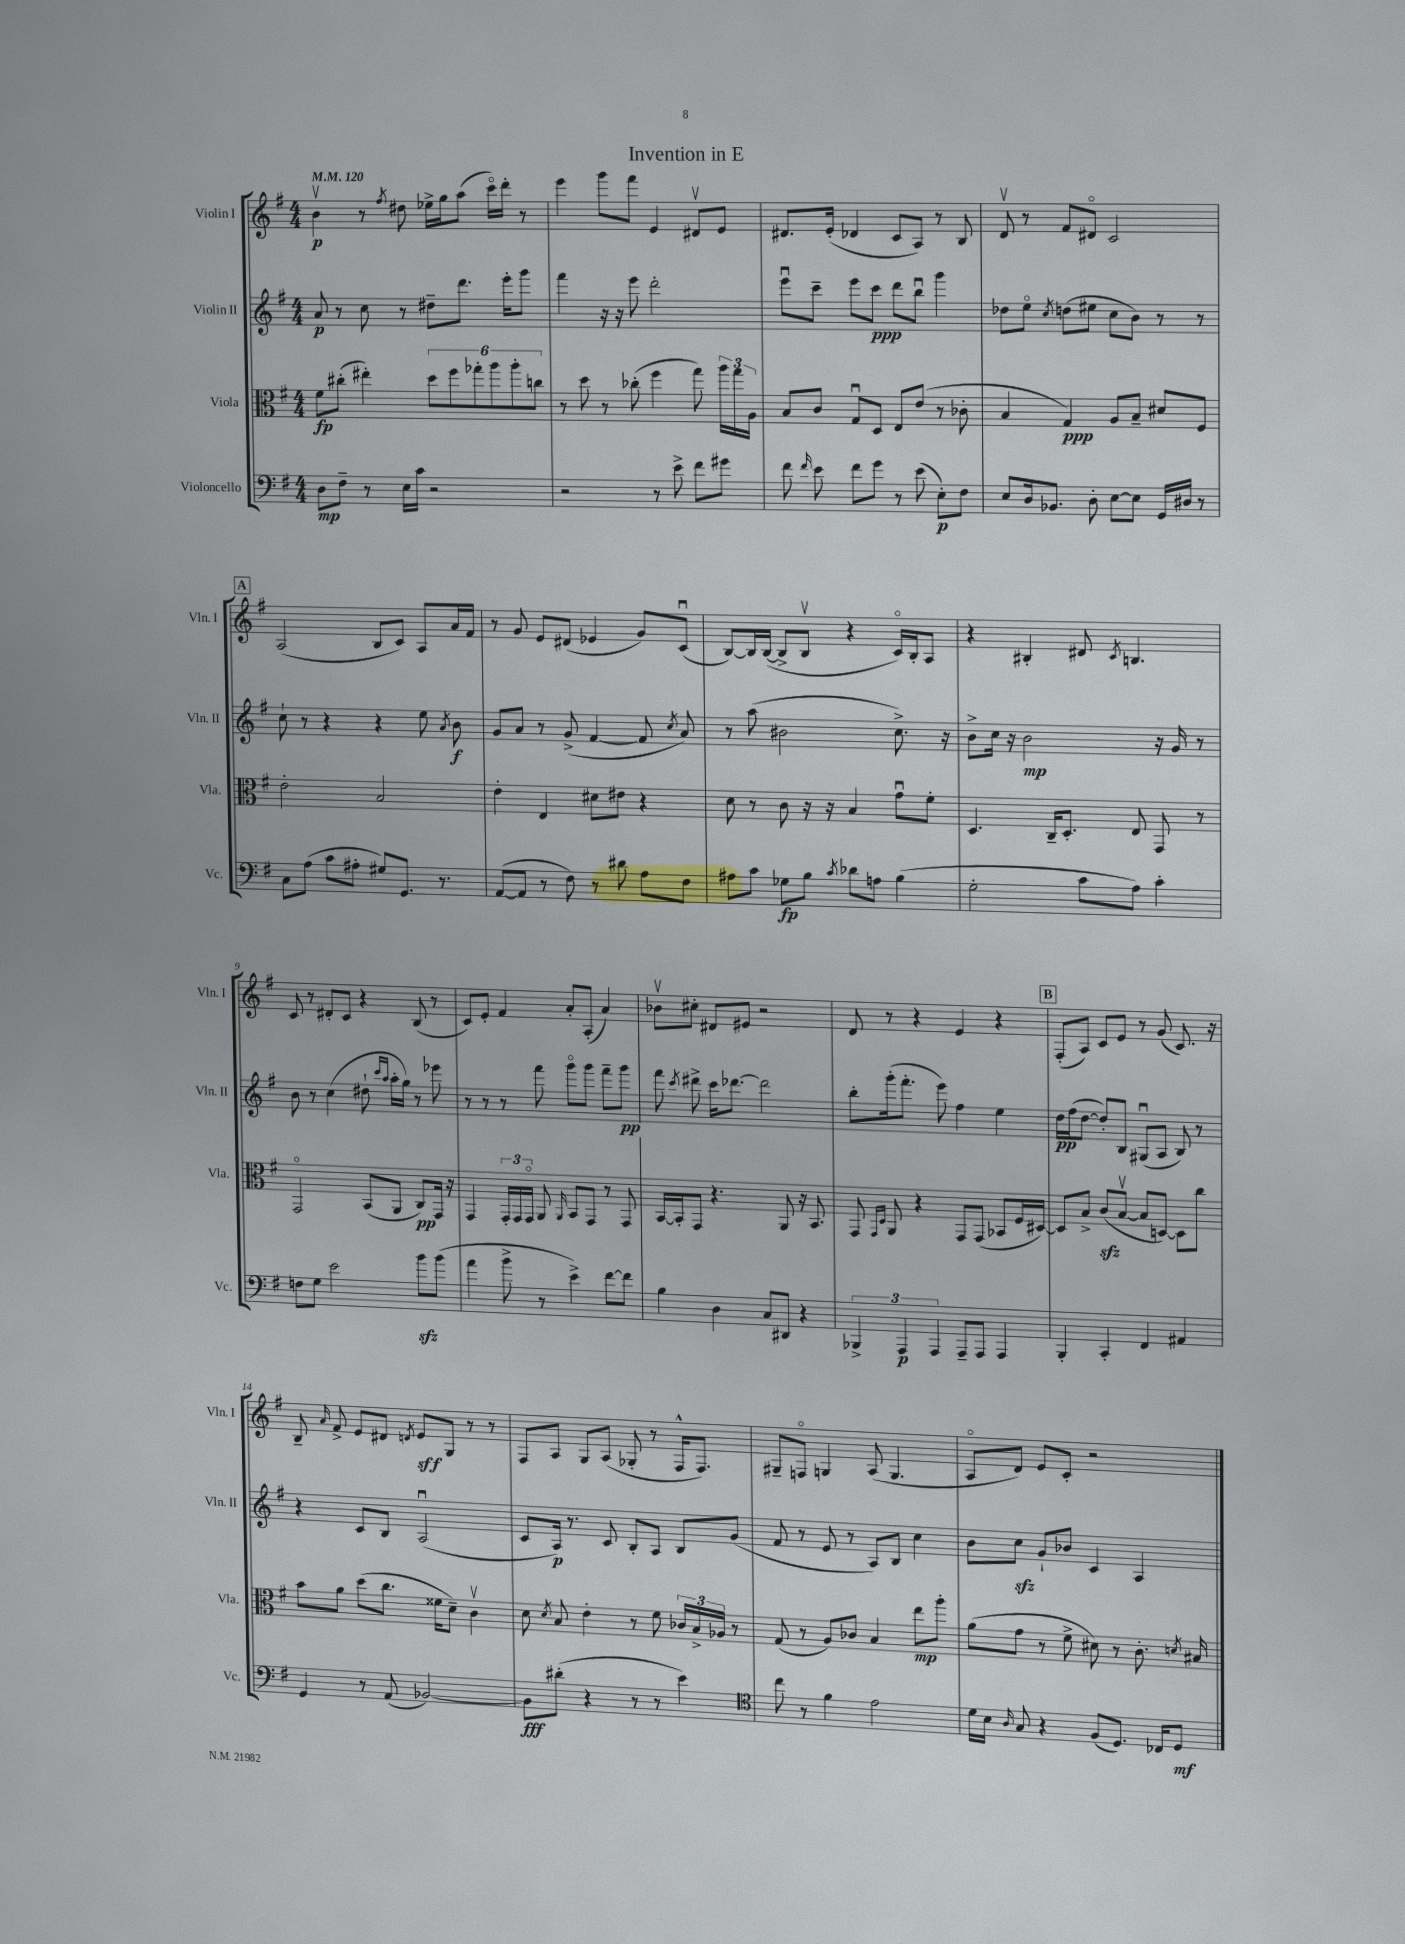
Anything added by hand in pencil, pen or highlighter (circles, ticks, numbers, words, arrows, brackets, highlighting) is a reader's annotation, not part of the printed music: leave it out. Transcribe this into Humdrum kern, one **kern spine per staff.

**kern	**kern	**kern	**kern
*staff4	*staff3	*staff2	*staff1
*clefF4	*clefC3	*clefG2	*clefG2
*k[f#]	*k[f#]	*k[f#]	*k[f#]
*M4/4	*M4/4	*M4/4	*M4/4
*MM120	*MM120	*MM120	*MM120
8D	8f#	8a	4bv
8F#~	(8cc#'	8r	.
8r	4ee#')	8cc	8r
.	.	.	8qff#
16E	.	8r	8dd#
16c	.	.	.
2r	12dd	8dd#~	16ee-^
.	.	.	16gg
.	12ff#	.	.
.	.	8.ddd	(8aa
.	12gg-'	.	.
.	12aa	.	16ccco)
.	.	16eee'	16ddd'
.	12aa'	.	.
.	.	8ggg	8r
.	12cc	.	.
=	=	=	=
2r	8r	4fff#	4eee
.	8dd	.	.
.	8r	16r	8ggg
.	.	16r	.
.	(8cc-'	8eee	8fff#
8r	4ff#	2ddd'	4e
8e^	.	.	.
8f#	8gg)	.	8d#v
8g#	24aa	.	8e
.	24gg	.	.
.	24A	.	.
=	=	=	=
8f#	8B	8eeeu	8.d#
16qqf#	.	.	.
8e	8c	8ccc~	.
.	.	.	(16e'
8f#	8Gu	8eee	4d-
8g	8D	8ccc	.
8r	8E	8ddd	8c
(8e	(8e	8bbu	8A)
8E')	8r	4ggg	8r
8F#	8c-'	.	8B
=	=	=	=
8E	4B	8dd-	8dv
16D	.	8eeo	8r
8.BB-	.	.	.
.	.	8qcc	.
.	4G)	(8dd	8f#
8D'	.	8ee#	8d#o
[8E	8A	8cc	2c
8E]	8B~	8b)	.
16GG	8d#	8r	.
16D#	.	.	.
8r	8F#	8r	.
=	=	=	=
8C	2e'	8cc`	(2A
(8A	.	8r	.
8c	.	4r	.
8A#'	.	.	.
8G#)	2B	4r	8B
8.GG	.	.	8c)
.	.	8ee	8A
8.r	.	.	.
.	.	8qa	.
.	.	8b	16a
.	.	.	16f#
=	=	=	=
([8AA	4e'	8g	8r
8AA]	.	8a	8g
8r	4E	8r	8e
8F#)	.	(8g^	(8d#
8r	8d#	[4f#	4e-
8d#	8e#	.	.
8A	4r	8f#]	8g)
.	.	8qcc	.
8F#	.	8a)	(8cu
=	=	=	=
8A#	8d	8r	[8B)
8c	8r	(8aa	16B]
.	.	.	([16B
8G-	8c	2b#	8B^]
8B	16r	.	8Bv
.	16r	.	.
8qc	.	.	.
8d-	4B	.	4r
8A	.	.	.
(4B	8gu	8.cc^)	16co)
.	.	.	16B'
.	8f#'	.	8A
.	.	16r	.
=	=	=	=
2G'	4.D	8b^	4r
.	.	16cc	.
.	.	16r	.
.	.	2b	4B#'
.	16C~	.	.
.	8.D'	.	.
8c	.	.	8d#
.	.	.	8qc
8A)	8E	.	4.B
4c'	8GG	16r	.
.	.	16g	.
.	8r	8r	.
=	=	=	=
8F	2GGo	8b	8c
8G	.	8r	8r
2e	.	(4cc	8d#'
.	.	.	8c
.	(8BB	8dd#`	4r
.	.	16qqccc	.
.	.	16qqaa	.
.	8AA	16aa'	.
.	.	16gg)	.
8b	8C)	8r	(8B
(8b	16GG	8eee-	8r
.	16r	.	.
=	=	=	=
4a	4GG	8r	8c)
.	.	8r	8e'
8b^	24GG'	8r	4f#
.	24GG	.	.
.	24GGo	.	.
8r	8AA	8fff#	.
.	16qqAA	.	.
4e^)	8BB	8gggo	8a'
.	8GG	8ggg	(8A'
[8f#	8r	8fff#~	4a)
8f#]	8GG	8ggg	.
=	=	=	=
4B	[16BB	8fff#	8b-v
.	16BB']	.	.
.	.	8qccc	.
.	8GG	8ddd#^	8cc#'
4D	4.r	16ccc	8d#
.	.	[8.ddd-	.
.	.	.	8e#
8C	.	2ddd-]	2r
8DD#	8AA	.	.
4r	16r	.	.
.	8.BB	.	.
=	=	=	=
6BBB-^	8GG	8bb'	8d
.	16qqGG	.	.
.	16qqD	.	.
.	8AA	(16ggg'	8r
6AAA	.	.	.
.	.	8.fff#'	.
.	4r	.	4r
6AAA	.	.	.
.	.	8eee)	.
8AAA~	8GG	4ff#	4e
8AAA	(8GG	.	.
4AAA	8BB-	4ee	4r
.	16F#	.	.
.	[16D#)	.	.
=	=	=	=
4BBB'	8D#]	16dd	(8F#'
.	.	(16ff#	.
.	8B^	[8dd	8A)
4CC'	(8c	8dd'])	8c
.	[8Bv	8B	8e
4FF#	8B]	(8G#u	8r
.	[8D)	8A	(8g
4AA#	8D]	8B)	8.c)
.	8cc	8r	.
.	.	.	16r
=	=	=	=
4GG	8b	4r	8B~
.	.	.	16qqa
.	8a	.	8f#^
8r	(8dd	8c	8e
(8AA	8.cc	8B	8d#
.	.	.	8qd
[2BB-)	.	(2Au	8e
.	16f##	.	.
.	8d~)	.	8G
.	4cv	.	8r
.	.	.	8r
=	=	=	=
8BB-]	8d	8c	8F#
.	8qd	.	.
(8d#'	8B	16A)	8A
.	.	8.r	.
4r	4e'	.	8G
.	.	8c	(8A
8r	8r	8B'	8G-'
8r	8f#	8A	8r
4e)	24c-	8B	16F#^^
.	24B^	.	.
.	.	.	8.F#)
.	24A-	.	.
.	8r	(8g	.
=	=	=	=
*clefC4	*	*	*
8cc	(8G	8f#	8G#~
8r	8r	8r	8Fo
4f#	8A)	8e	4G
.	8c-	8r	.
2e	4B	8A)	(8A
.	.	8B	4.G
.	8ee	4cc	.
.	8aa'	.	.
=	=	=	=
16d	(8a	8b	8Ao
16B	.	.	.
16qqA	.	.	.
8G	8g	8cc	8d)
4r	8r	8g`	8e
.	8f#^	8b-	8c'
(8F#	8d#)	4c	2r
8.D)	8r	.	.
.	8.c'	4A	.
16C-	.	.	.
8D	.	.	.
.	8qd	.	.
.	16B#	.	.
==	==	==	==
*-	*-	*-	*-
